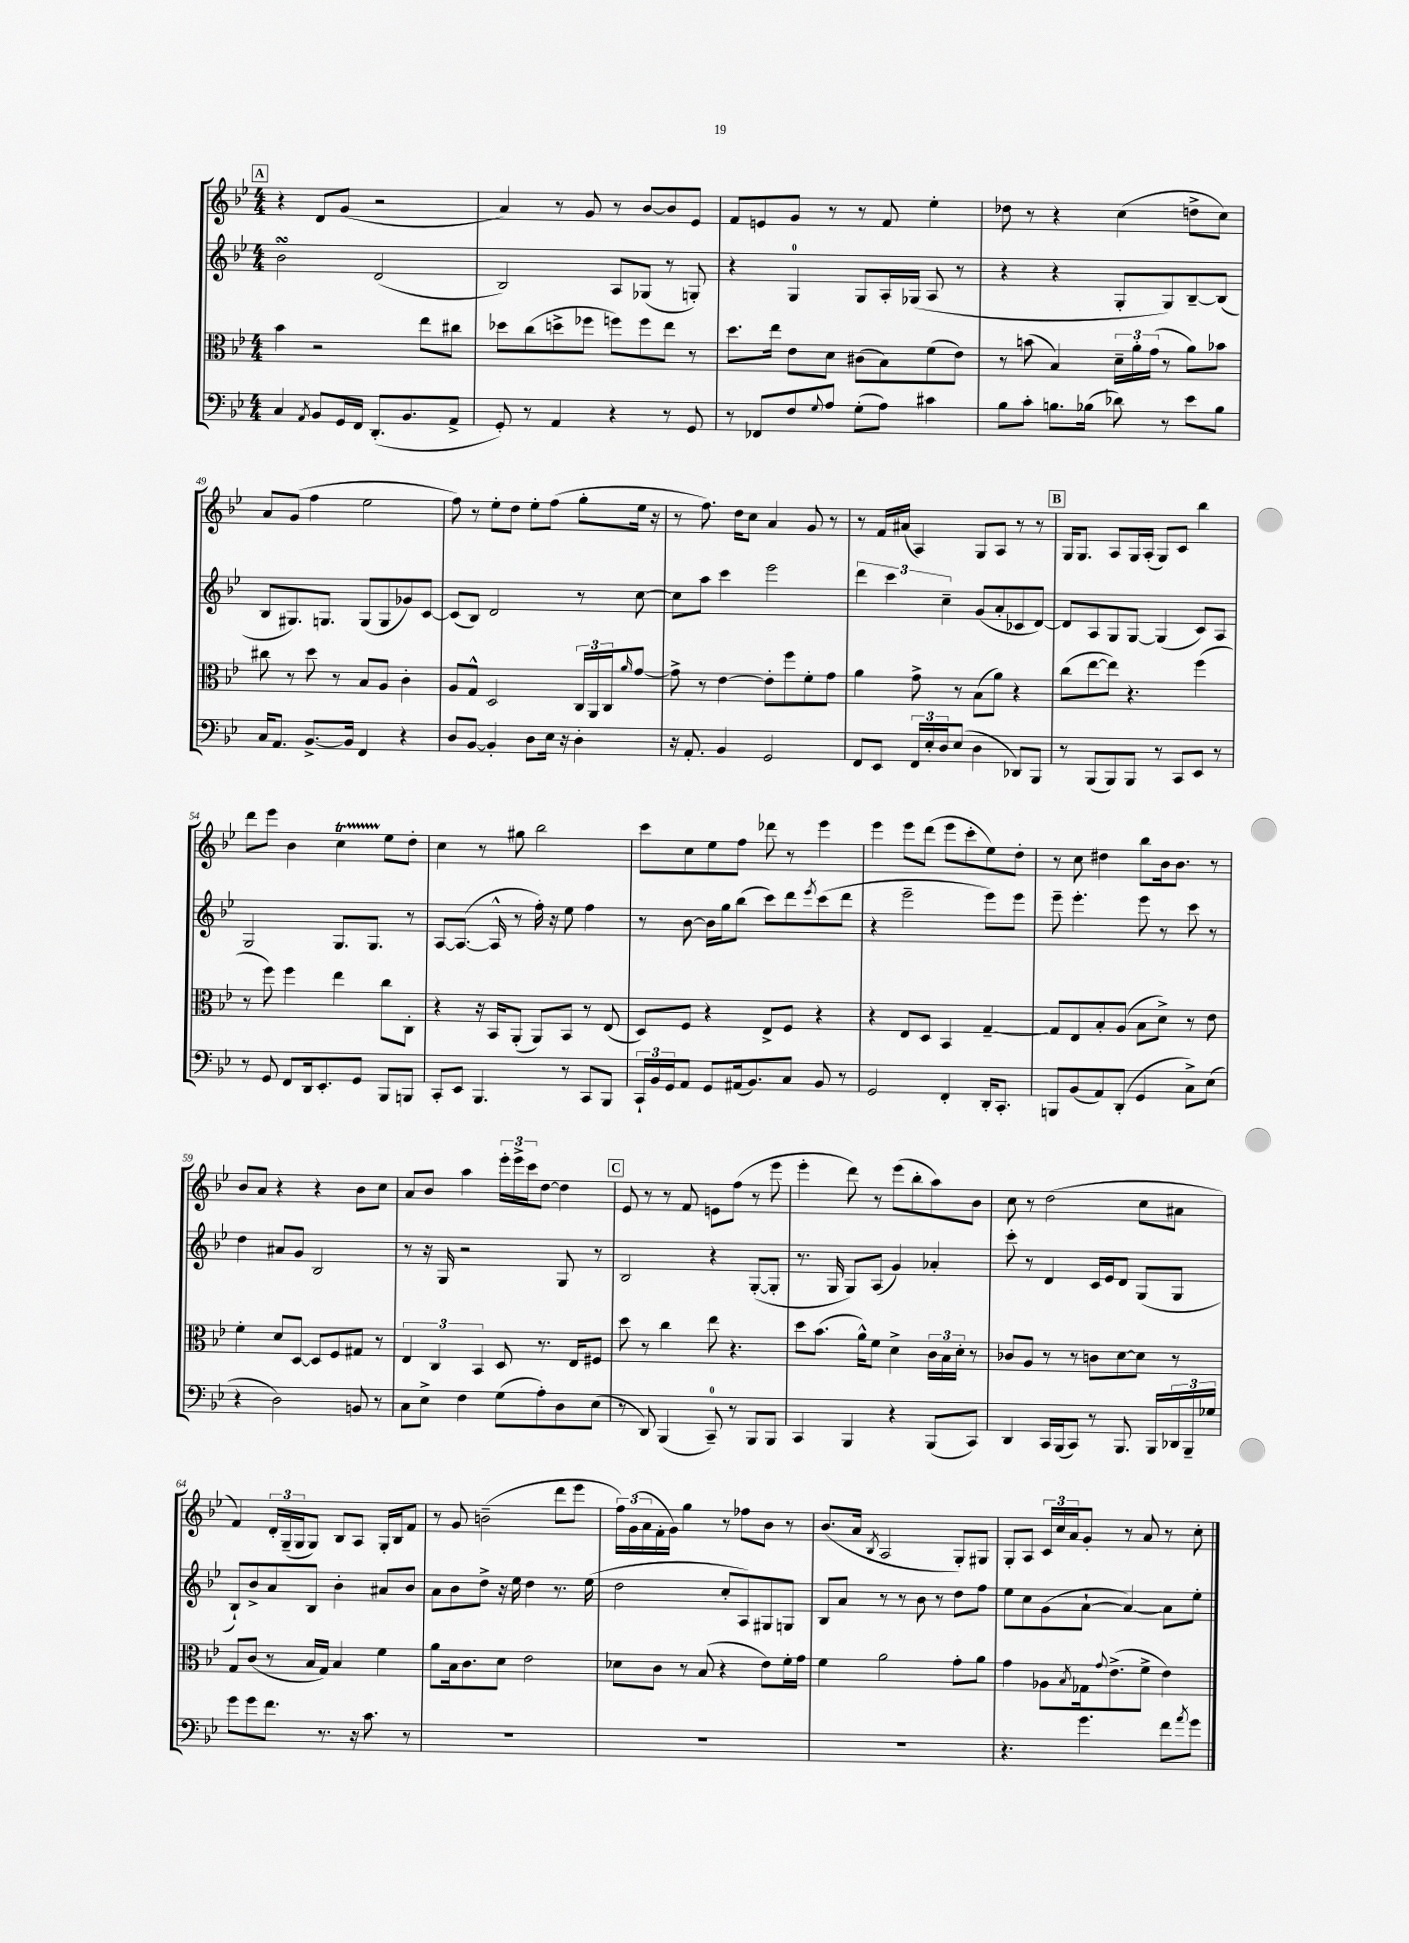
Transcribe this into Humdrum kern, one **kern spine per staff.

**kern	**kern	**kern	**kern
*staff4	*staff3	*staff2	*staff1
*clefF4	*clefC3	*clefG2	*clefG2
*k[b-e-]	*k[b-e-]	*k[b-e-]	*k[b-e-]
*M4/4	*M4/4	*M4/4	*M4/4
4C/	4b-\	2b-\	4r
8qAA/	.	.	.
8BB-/L	2r	.	8d/L
16GG/L	.	.	(8g/J
16FF/JJ	.	.	.
(8.DD'/L	.	(2d/	2r
8.BB-/	.	.	.
.	8ee-\L	.	.
8AA^/J	8cc#\J	.	.
=	=	=	=
8GG'/)	8dd-\L	2B-/)	4a/)
8r	(8cc\	.	.
4AA/	8dd^\	.	8r
.	8ff-\J	.	8g/
4r	8ff\L)	8A/L	8r
.	8ff\	(8G-/J	[8b-/L
8r	8ee-\J	8r	8b-/]
8GG/	8r	8G'/)	8e-/J
=	=	=	=
8r	8.dd\L	4r	8f/L
8FF-/L	.	.	8e/
.	16ee-\Jk	.	.
8F/	8e-\L	4G/	8g/J
8qqG/	.	.	.
8A/J	8d\J	.	8r
(8G'\L	(8c#\L	8G/L	8r
8A\J)	8B-\)	16A'/L	8f/
.	.	(16G-/JJ	.
4c#\	(8f\	8A/	4ee-'\
.	8e-\J)	8r	.
=	=	=	=
8B-\L	8r	4r	8dd-\
8c'\J	(8b\	.	8r
8.B\L	4B-/)	4r	4r
(16B-\Jk	.	.	.
8d-\)	24d~\LL	8G'/L	(4cc\
.	24a'\	.	.
.	(24g\JJ	.	.
8r	8r	8G/)	.
8e-\L	8a\L)	[8B-~/	8dd^\L
8B-\J	8b-\J	(8B-/]J	8cc\J)
=	=	=	=
16C/LK	8cc#\	8B-/L	8a/L
8.AA/J	.	.	.
.	8r	8.G#/)	(8g/J
[8.BB-^/L	8dd\	.	4ff\
.	.	8.G/J	.
.	8r	.	.
16BB-/]Jk	.	.	.
4FF/	8B-/L	(8G/L	2ee-\
.	8A/J	8G/	.
4r	4c'\	8g-/)	.
.	.	[8c/J	.
=	=	=	=
8D/L	8A/L	(8c/]L	8ff\)
[8BB-/J	8G^^/J	8B-/J)	8r
4BB-'/]	2D/	2d/	8ee-'\L
.	.	.	8dd\J
8D\L	.	.	8ee-'\L
16E-\Jk	.	.	(8ff\J
16r	.	.	.
4D'\	24C/LL	8r	8gg'\L
.	24AA/	.	.
.	24C/J	.	.
.	16qqa/	.	.
.	[8g/J	[8cc\	16ee-\Jk
.	.	.	16r
=	=	=	=
16r	8g^\]	8cc\]L	8r
8.AA'/	.	.	.
.	8r	8aa\J	8.ff\)
4BB-/	[4e-\	4ccc\	.
.	.	.	16dd\LK
.	.	.	8cc\J
2GG/	8e-'\]L	2eee-\	4a/
.	8ff\	.	.
.	8f'\	.	8g/
.	8g\J	.	8r
=	=	=	=
8FF/L	4a\	6ddd\	8r
8EE-/J	.	.	16f/LL
.	.	6ccc\	.
.	.	.	(16a#/JJ
24FF/LL	8g^\	.	4A/)
24E-'/	.	.	.
24D/J	.	6cc~\	.
(8E-/J	8r	.	.
4D\	(8B-\L	(8g/L	8G/L
.	8a\J)	8a'/	8A/J
8DD-/L)	4r	8c-/	8r
8BBB-/J	.	[8d/J)	8r
=	=	=	=
8r	(8cc\L	8d/]L	16G/LK
.	.	.	8.G/J
(8BBB-/L	[8ee-\	8A/	.
8BBB-/)	8ee-\]J)	8G/	8A/L
8BBB-/J	4.r	[8G/J	16G/L
.	.	.	(16A'/JJ
8r	.	(4G/]	8G/L)
8CC/L	.	.	8c/J
8EE-/J	(4ff\	8c/L)	4bb-\
8r	.	8A/J	.
=	=	=	=
8r	8r	2G/	8ddd\L
8GG/	8ff\)	.	8eee-\J
8FF/L	4ff\	.	4b-\
16DD/k	.	.	.
8.EE-'/	.	.	.
.	4ee-\	8.G/L	4cc\
8GG/J	.	.	.
.	.	8.G/J	.
8BBB-/L	8cc\L	.	8ee-\L
8BBB/J	8C'\J	8r	8dd'\J
=	=	=	=
8CC'/L	4r	[8A/L	4cc\
8EE-/J	.	(8.A/_J	.
4.BBB-/	16r	.	8r
.	16BB-/LK	16A^^/]	.
.	(8AA'/J	8r	8gg#\
.	8AA/L)	16ff'\)	2bb-\
.	.	16r	.
8r	8BB-/J	8ee-\	.
8CC/L	8r	4ff\	.
8BBB-/J	(8E-/	.	.
=	=	=	=
24CC`/LL	8D/L)	8r	8ccc\L
24BB-/	.	.	.
24GG/J	.	.	.
8AA/J	8F/J	[8b-\	8cc\
8GG/L	4r	16b-\]LL	8ee-\
.	.	16gg\J	.
(16AA#/k	.	(8bb-\J	8ff\J
8.BB-/)	.	.	.
.	8E-^/L	8ccc\L)	8ddd-\
8C/J	8F/J	8ddd\	8r
.	.	8qeee-/	.
8BB-/	4r	(8ccc\	4eee-\
8r	.	8ddd\J	.
=	=	=	=
2GG/	4r	4r	4eee-\
.	8E-/L	2eee-~\	8eee-\L
.	8D/J	.	(8ddd\J
4FF'/	4BB-/	.	8eee-\L
.	.	.	8ccc'\
16DD'/LK	[4G~/	8eee-\L)	8ee-\)
8.CC'/J	.	.	.
.	.	8eee-\J	8dd'\J
=	=	=	=
8BBB/L	8G/]L	8eee-~\	8r
(8BB-/	8E-/	4.eee-'\	8cc\
8AA/)	8B-'/	.	4dd#\
(8DD'/J	(8A/J	.	.
4GG/	8B-\L	8eee-\	8bb-\L
.	8d^\J)	8r	16b-\k
.	.	.	8.b-\J
8C^\L)	8r	8ccc\	.
(8E-\J	8e-\	8r	8r
=	=	=	=
4r	4f'\	4dd\	8b-/L
.	.	.	8a/J
2D\)	8d/L	8a#/L	4r
.	[8D/J	8g/J	.
.	8D/]L	2B-/	4r
.	8F/	.	.
8BB/	8G#/J	.	8b-\L
8r	8r	.	8cc\J
=	=	=	=
8C\L	6E-/	8r	8a/L
8E-^\J	.	16r	8b-/J
.	6C/	.	.
.	.	16G/	.
4F\	.	2r	4aa\
.	6BB-/	.	.
(8G\L	8D/	.	24eee-'\LL
.	.	.	24eee-^\
.	.	.	24ccc\J
8A'\)	8.r	.	[8dd\J
8D\	.	8G/	4dd\]
.	16E-/LK	.	.
(8E-\J	8F#/J	8r	.
=	=	=	=
8r	8dd\	2B-/	8e-/
8DD/)	8r	.	8r
(4BBB-/	4cc\	.	8r
.	.	.	8f/
8CC~/)	8ee-\	4r	8e\L
8r	4.r	.	(8ff\J
8BBB-/L	.	([8G'/L	8r
8BBB-/J	.	8G'/]J	8eee-\
=	=	=	=
4CC/	8dd\L	8.r	4eee-'\
.	(8.b-\J	.	.
.	.	16G/	.
4BBB-/	.	8G/L)	8ddd\)
.	16a^^\LK)	.	.
.	8f\J	(8A/J	8r
4r	4d^\	4g/)	(8eee-\L
.	.	.	8bb-'\
(8BBB-/L	24c\LL	4a-'/	8aa\)
.	24B-\	.	.
.	24d'\JJ	.	.
8CC/J)	8r	.	8b-\J
=	=	=	=
4DD/	8c-/L	8ccc'\	8cc\
.	8A/J	8r	8r
16CC/LL	8r	4d/	(2dd\
(16BBB-/J	.	.	.
8CC/J)	8r	.	.
8r	8c\L	16c/LL	.
.	.	16e-/J	.
8.BBB-/	[8d\	8d/J	.
.	8d\]J	(8G/L	8cc\L
16BBB-/LL	.	.	.
24DD-/	8r	8G/J	8a#\J
24BBB-~/	.	.	.
24G-/JJ	.	.	.
=	=	=	=
8g\L	8G/L	8B-`/L)	4f/)
8g\	(8c/J	8b-^/	.
8.f\J	8r	8a/	24d'/LL
.	.	.	(24G~/
.	.	.	24G/J
.	16B-/LL	8B-/J	8G/J)
8.r	16G/JJ)	.	.
.	4B-/	4b-'\	8B-/L
16r	.	.	8A/J
8.c\	.	.	.
.	4f\	8a#/L	16G'/LL
.	.	.	16B-/J
8r	.	8b-/J	8f/J
=	=	=	=
1r	8a\L	8a\L	8r
.	16B-\k	8b-\	8g/
.	8.c\	.	.
.	.	8dd^\J	(2b~\
.	8d\J	16r	.
.	.	16ee-\	.
.	2e-\	4dd\	.
.	.	8.r	8ddd\L
.	.	.	8eee-\J
.	.	(16ee-\	.
=	=	=	=
1r	8d-\L	2dd\	24ff\LL)
.	.	.	(24g\
.	.	.	24a\
.	8c\J	.	16f'\
.	.	.	16g\JJ)
.	8r	.	4gg\
.	(8B-/	.	.
.	4r	8cc'/L	8r
.	.	8A/)	8ff-\L
.	8e-\L)	8G#/	8b-\J
.	16f'\L	8G/J	8r
.	16g\JJ	.	.
=	=	=	=
1r	4f\	8B-/L	(8.b-/L
.	.	8a/J	.
.	.	.	16a/Jk
.	.	.	8qB-/
.	2a\	8r	2A/
.	.	8r	.
.	.	8b-\	.
.	.	8r	.
.	8g'\L	8dd\L	8G'/L)
.	8a\J	8ff\J	8G#/J
=	=	=	=
4.r	4g\	8ee-\L	8G'/L
.	.	8cc\	8A/J
.	8A-\L	(8g\	24c/LL
.	.	.	24cc/
.	.	.	24a/J
.	8qB-/	.	.
4.g\	16G-\k	[8a`\J	8g'/J
.	8qqg/	.	.
.	(8.e-^\	.	.
.	.	4a/_)	8r
.	8f^\J	.	8a/
8f\L	4e-\)	8a\]L	8r
8qa/	.	.	.
8g\J	.	8ee-'\J	8cc'\
==	==	==	==
*-	*-	*-	*-
